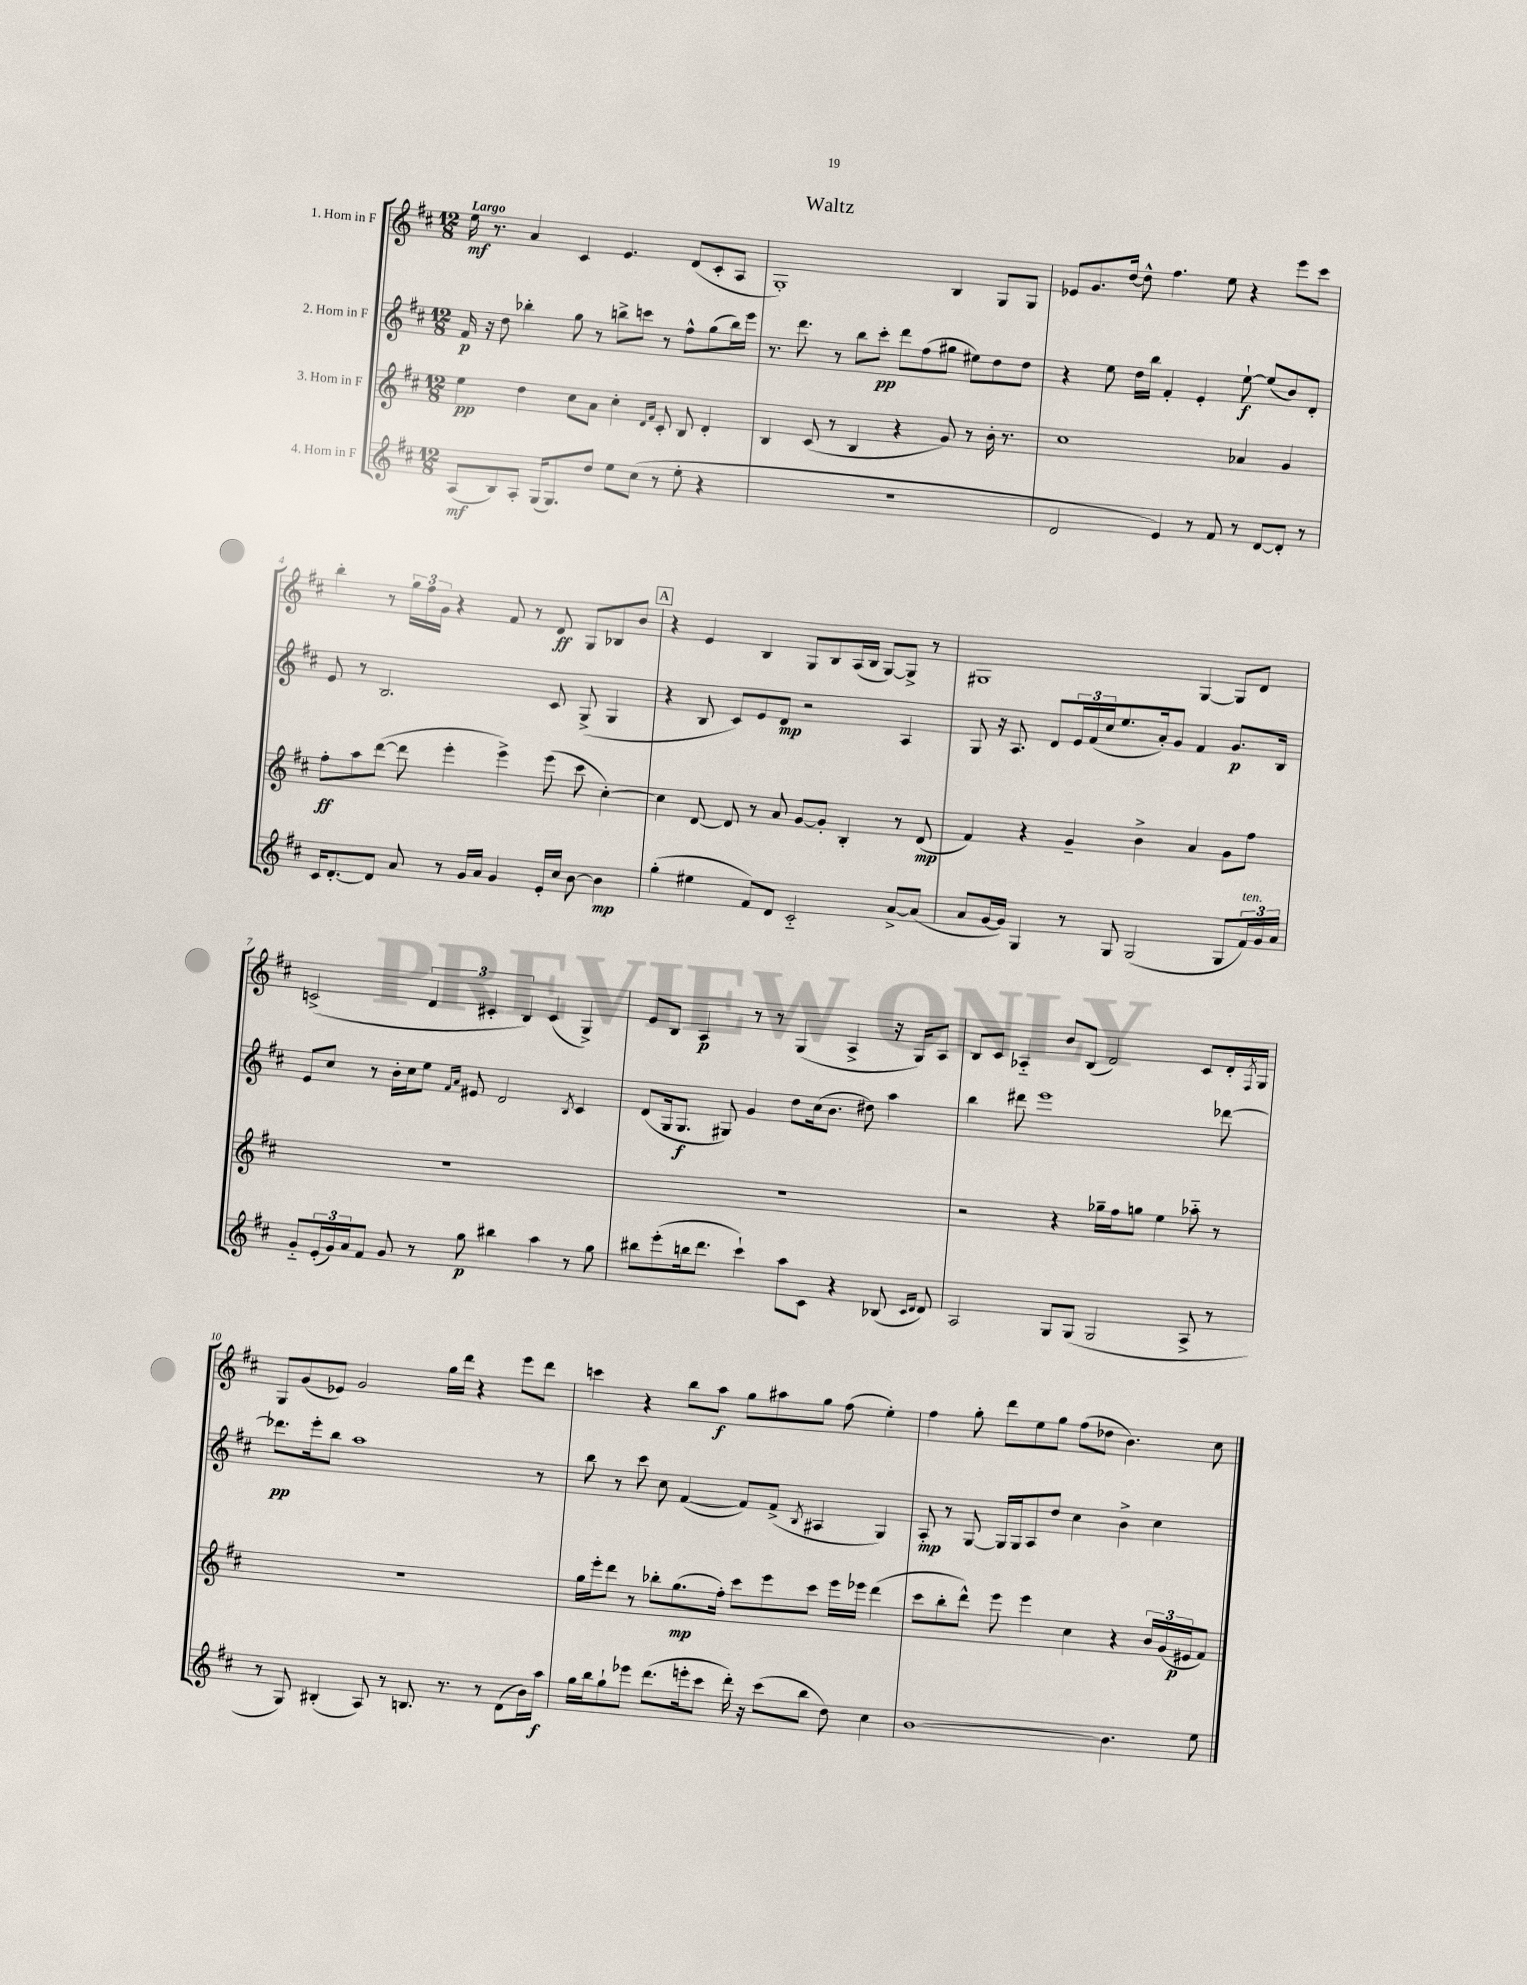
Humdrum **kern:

**kern	**kern	**kern	**kern
*staff4	*staff3	*staff2	*staff1
*clefG2	*clefG2	*clefG2	*clefG2
*k[f#c#]	*k[f#c#]	*k[f#c#]	*k[f#c#]
*M12/8	*M12/8	*M12/8	*M12/8
(8A	4ee	16f#	16ee
.	.	16r	8.r
8B)	.	8dd	.
8A'	4dd	4bb-'	4a
(16G	.	.	.
8.G)	.	.	.
.	8cc#	8gg	4c#
8dd	8a	8r	.
8ee	4cc#'	8bb^	4.e
(8cc#	.	8ccc	.
.	16qqd	.	.
.	16qqf#	.	.
8r	8c#'	8r	.
8ee'	8B	8ff#^^	(8d
4r	4d'	(8gg	8c#'
.	.	16bb)	8A
.	.	16eee	.
=	=	=	=
1.r	4B	8.r	1G')
.	.	8.ddd	.
.	(8c#	.	.
.	8r	8r	.
.	4B	8bb	.
.	.	8ccc#'	.
.	4r	8ddd	.
.	.	(8ff#	.
.	8g)	8gg#	4B
.	8r	8ee#)	.
.	16b'	8dd	8G
.	8.r	.	.
.	.	8dd	8G
=	=	=	=
2d	1cc#	4r	8e-
.	.	.	8.g
.	.	8ee	.
.	.	.	[16dd
.	.	16dd	8dd^^]
.	.	16bb	.
4e)	.	4f#'	4.ff#
8r	.	4e'	.
8f#	.	.	8ee
8r	4a-	[8ee`	4r
[8d	.	(8ee]	.
8d']	4g	8b)	8eee
8r	.	8d'	8ccc#
=	=	=	=
16c#	8ff#'	8e	4bb'
[8.d'	.	.	.
.	8aa	8r	.
8d]	([8ddd	2.B	8r
8a	8ddd]	.	24gg
.	.	.	24ff#
.	.	.	24g
8r	4eee'	.	4r
16g	.	.	.
16a	.	.	.
4g	4eee^)	.	8f#
.	.	.	8r
16e'	(8eee	8c#	8d
16cc#	.	.	.
[8b	8ccc#	(8G^	8G
4b]	[4cc#')	4G	8B-
.	.	.	8b
=	=	=	=
(4gg'	4cc#]	4r	4r
4ee#	[8d	8B	4e
.	8d]	8c#)	.
8f#)	8r	8e	4B
8d	8a	8d	.
2c#'~	[8g	2r	8G
.	8g']	.	8B
.	4B'	.	(16A
.	.	.	16B
.	.	.	[8G)
[8a^	8r	4A	8G^]
(8a]	(8d	.	8r
=	=	=	=
8a	4f#)	8G	1G#
[16g	.	16r	.
16g])	.	8.A	.
4G	4r	.	.
.	.	8d	.
8r	4g~	24e	.
.	.	(24f#	.
.	.	24cc#	.
8G	.	8.ee	.
(2G	4b^	.	.
.	.	16a')	.
.	.	8g	.
.	4a	4f#	[4G#
8G	8g	8.g	8G#]
24f#)	8ff#	.	8d
24g	.	.	.
.	.	16B	.
24a	.	.	.
=	=	=	=
8g'~	1.r	8e	(2c^
(24e'	.	8cc#	.
24g)	.	.	.
24a	.	.	.
8f#	.	8r	.
8g	.	16b'	.
.	.	16cc#	.
8r	.	8ee	6d
.	.	16qqf#	.
.	.	16qqa	.
8gg	.	8e#	.
.	.	.	6c#'
4bb#	.	2d	.
.	.	.	6B)
4aa	.	.	(4c#
.	.	8qB	.
8r	.	4c#	4G^)
8gg	.	.	.
=	=	=	=
8bb#	1.r	(8d	8e
(8eee'	.	16G	8B
.	.	8.G	.
16bb	.	.	4A
8.ddd	.	.	.
.	.	8G#)	.
4ccc#`)	.	4g	8r
.	.	.	8r
8aa	.	8dd	(4G
8c#	.	(16cc#	.
.	.	8.b	.
4r	.	.	4A^
.	.	8dd#)	.
(8B-	.	4aa	16r
.	.	.	16G)
16qqc#	.	.	.
16qqd	.	.	.
8d)	.	.	8A
=	=	=	=
2A	2r	4bb	8B
.	.	.	8c#
.	.	8ddd#	4A-'~
.	.	1eee	.
8G	4r	.	8b
(8G	.	.	(8B
2G	16gg-~	.	2d)
.	16ff#	.	.
.	8gg	.	.
.	4ee	.	.
8A^	8aa-'~	.	8c#
8r	8r	[8ddd-	16d'
.	.	.	8qF#
.	.	.	16G
=	=	=	=
8r	1.r	8.ddd-]	8G
8G)	.	.	(8g
.	.	16eee'	.
(4B#'	.	8bb	8e-)
.	.	1aa	2g
8A)	.	.	.
8r	.	.	.
8.B	.	.	.
.	.	.	16gg
8.r	.	.	16ddd
.	.	.	4r
8r	.	.	.
(8d	.	.	8eee
16b)	.	8r	8ddd
16aa	.	.	.
=	=	=	=
16gg	16gg	8bb	4ccc
16bb	16eee'	.	.
8gg`	8ddd	8r	.
8eee-	8r	8ccc#	4r
(8.ddd	8bb-'	8cc#	.
.	(8.gg	([4f#	8bb
16eee'	.	.	.
8ccc#	.	.	8aa
.	16ff#')	.	.
16ddd')	8ccc#	8f#])	8gg
16r	.	.	.
(8ccc#	8eee	(8f#^	8aa#
.	.	8qB	.
8bb	8ccc#	4A#	8gg
8dd)	16eee	.	(8ff#
.	16eee-	.	.
4cc#	(4ddd	4G)	4ee')
=	=	=	=
[1b	8ccc#	8A'	4ff#
.	8bb'	8r	.
.	8ddd^^)	[8G	8gg'
.	8eee	16G]	8ddd
.	.	16G	.
.	4eee	8A	8ee
.	.	8dd	8gg
.	4cc#	4cc#	(8ff#
.	.	.	8dd-
4.b]	4r	4b^	4.b)
.	24b	4cc#	.
.	(24g	.	.
.	24e#	.	.
8ee	8f#)	.	8cc#
==	==	==	==
*-	*-	*-	*-
